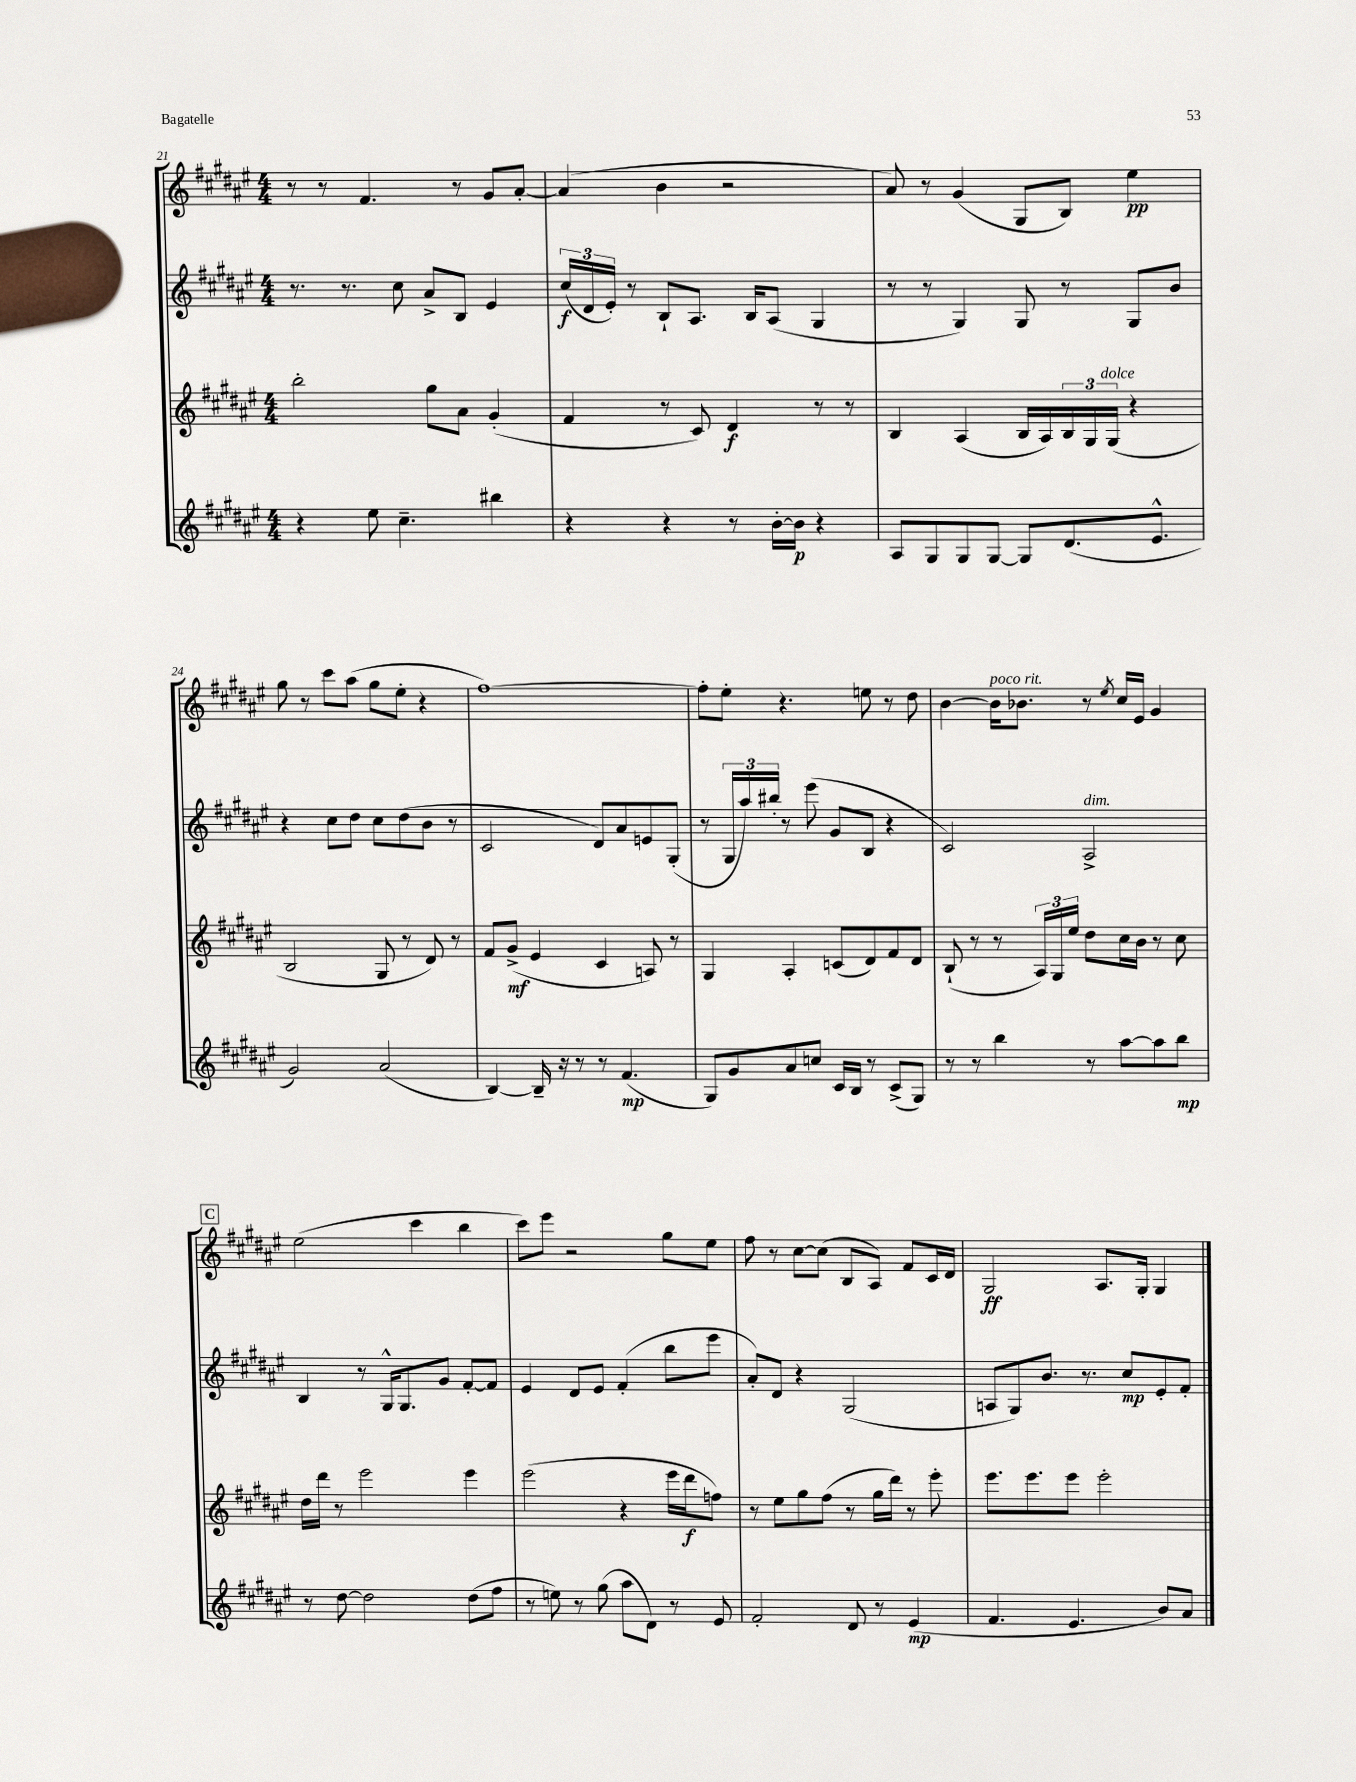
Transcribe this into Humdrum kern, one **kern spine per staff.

**kern	**dynam	**kern	**dynam	**kern	**dynam	**kern	**dynam
*part4	*part4	*part3	*part3	*part2	*part2	*part1	*part1
*staff4	*staff4	*staff3	*staff3	*staff2	*staff2	*staff1	*staff1
*clefG2	*	*clefG2	*	*clefG2	*	*clefG2	*
*k[f#c#g#d#a#e#]	*	*k[f#c#g#d#a#e#]	*	*k[f#c#g#d#a#e#]	*	*k[f#c#g#d#a#e#]	*
*M4/4	*	*M4/4	*	*M4/4	*	*M4/4	*
=21	=21	=21	=21	=21	=21	=21	=21
4r	.	2bb'\	.	8.r	.	8r	.
.	.	.	.	.	.	8r	.
.	.	.	.	8.r	.	.	.
8ee#\	.	.	.	.	.	4.f#/	.
4.cc#~\	.	.	.	8cc#\	.	.	.
.	.	8gg#\L	.	8a#^/L	.	.	.
.	.	8a#\J	.	8B/J	.	8r	.
4bb#X\	.	(4g#'/	.	4e#/	.	8g#/L	.
.	.	.	.	.	.	[8a#'/J	.
=22	=22	=22	=22	=22	=22	=22	=22
4r	.	4f#/	.	(24cc#/LL	f	(4a#/]	.
.	.	.	.	24d#/	.	.	.
.	.	.	.	24e#'/JJ)	.	.	.
.	.	.	.	8r	.	.	.
4r	.	8r	.	8B`/L	.	4b\	.
.	.	8c#/)	.	8.A#/J	.	.	.
8r	.	4d#/	f	.	.	2r	.
.	.	.	.	16B/KL	.	.	.
[16b'\LL	.	.	.	(8A#/J	.	.	.
16b\JJ]	p	.	.	.	.	.	.
4r	.	8r	.	4G#/	.	.	.
.	.	8r	.	.	.	.	.
=23	=23	=23	=23	=23	=23	=23	=23
8A#/L	.	4B/	.	8r	.	8a#/)	.
8G#/	.	.	.	8r	.	8r	.
8G#/	.	(4A#/	.	4G#/)	.	(4g#/	.
[8G#/J	.	.	.	.	.	.	.
8G#/L]	.	16B/LL	.	8G#/	.	8G#/L	.
.	.	16A#/)	.	.	.	.	.
(8.d#/	.	24B/	.	8r	.	8B/J)	.
.	.	24G#/	.	.	.	.	.
!	!	!LO:TX:a:i:t=dolce	!	!	!	!	!
.	.	(24G#/JJ	.	.	.	.	.
.	.	4r	.	8G#/L	.	4ee#\	pp
8.e#^^/J	.	.	.	.	.	.	.
.	.	.	.	8b/J	.	.	.
!!LO:LB:g=z
=24	=24	=24	=24	=24	=24	=24	=24
2g#/)	.	2B/	.	4r	.	8gg#\	.
.	.	.	.	.	.	8r	.
.	.	.	.	8cc#\L	.	8ccc#\L	.
.	.	.	.	8dd#\J	.	(8aa#\J	.
(2a#/	.	8G#/	.	8cc#\L	.	8gg#\L	.
.	.	8r	.	(8dd#\	.	8ee#'\J	.
.	.	8d#/)	.	8b\J	.	4r	.
.	.	8r	.	8r	.	.	.
=25	=25	=25	=25	=25	=25	=25	=25
[4B/)	.	8f#/L	.	2c#/	.	[1ff#)	.
.	.	(8g#^/J	mf	.	.	.	.
16B~/]	.	4e#/	.	.	.	.	.
16r	.	.	.	.	.	.	.
8r	.	.	.	.	.	.	.
8r	.	4c#/	.	8d#/L)	.	.	.
(4.f#/	mp	.	.	8a#/	.	.	.
.	.	8An/)	.	8en/	.	.	.
.	.	8r	.	(8G#'/J	.	.	.
=26	=26	=26	=26	=26	=26	=26	=26
8G#/L)	.	4G#/	.	8r	.	8ff#'\L]	.
8g#/	.	.	.	24G#/LL	.	8ee#'\J	.
.	.	.	.	24aa#/)	.	.	.
.	.	.	.	24bb#X'/JJ	.	.	.
8a#/	.	4A#'/	.	8r	.	4.r	.
8ccn/J	.	.	.	(8eee#\	.	.	.
16c#/LL	.	(8cn/L	.	8g#/L	.	.	.
16B/JJ	.	.	.	.	.	.	.
8r	.	8d#/)	.	8B/J	.	8een\	.
(8c#^/L	.	8f#/	.	4r	.	8r	.
8G#/J)	.	8d#/J	.	.	.	8dd#\	.
=27	=27	=27	=27	=27	=27	=27	=27
8r	.	(8B`/	.	2c#/)	.	[4b\	.
8r	.	8r	.	.	.	.	.
!	!	!	!	!	!	!LO:TX:a:i:t=poco rit.	!
4bb\	.	8r	.	.	.	16b\KL]	.
.	.	.	.	.	.	8.b-X\J	.
.	.	24A#/LL)	.	.	.	.	.
.	.	24G#/	.	.	.	.	.
.	.	24ee#/JJ	.	.	.	.	.
!	!	!	!	!LO:TX:a:i:t=dim.	!	!	!
8r	.	8dd#\L	.	2A#^/	.	8r	.
.	.	.	.	.	.	8qee#/	.
[8aa#\L	.	16cc#\L	.	.	.	16cc#/LL	.
.	.	16b\JJ	.	.	.	16e#/JJ	.
8aa#\]	.	8r	.	.	.	4g#/	.
8bb\J	mp	8cc#\	.	.	.	.	.
!!LO:LB:g=z
!!LO:REH:place=s1:t=C
=28	=28	=28	=28	=28	=28	=28	=28
8r	.	16dd#\LL	.	4B/	.	(2ee#\	.
.	.	16ddd#\JJ	.	.	.	.	.
[8dd#\	.	8r	.	.	.	.	.
2dd#\]	.	2eee#\	.	8r	.	.	.
.	.	.	.	16G#^^/KL	.	.	.
.	.	.	.	8.G#/	.	.	.
.	.	.	.	.	.	4ccc#\	.
.	.	.	.	8g#/J	.	.	.
(8dd#\L	.	4eee#\	.	[8f#'/L	.	4bb\	.
8ff#\J	.	.	.	8f#/J]	.	.	.
=29	=29	=29	=29	=29	=29	=29	=29
8r	.	(2eee#\	.	4e#/	.	8ccc#\L)	.
8een\)	.	.	.	.	.	8eee#\J	.
8r	.	.	.	8d#/L	.	2r	.
(8gg#\	.	.	.	8e#/J	.	.	.
8aa#\L	.	4r	.	(4f#'/	.	.	.
8d#\J)	.	.	.	.	.	.	.
8r	.	16eee#\LL	.	8bb\L	.	8gg#\L	.
.	.	16ddd#\J	f	.	.	.	.
8e#/	.	8ffn\J)	.	8eee#\J	.	8ee#\J	.
=30	=30	=30	=30	=30	=30	=30	=30
2f#'/	.	8r	.	8a#'/L)	.	8ff#\	.
.	.	8ee#\L	.	8d#/J	.	8r	.
.	.	8gg#\	.	4r	.	[8cc#\L	.
.	.	(8ff#\J	.	.	.	(8cc#\J]	.
8d#/	.	8r	.	(2G#/	.	8B/L	.
8r	.	16gg#\LL	.	.	.	8A#/J)	.
.	.	16ddd#\JJ)	.	.	.	.	.
(4e#/	mp	8r	.	.	.	8f#/L	.
.	.	8eee#'\	.	.	.	16c#/L	.
.	.	.	.	.	.	16d#/JJ	.
=31	=31	=31	=31	=31	=31	=31	=31
4.f#/	.	8.eee#\L	.	8An/L	.	2G#/	ff
.	.	.	.	8G#/)	.	.	.
.	.	8.eee#\	.	.	.	.	.
.	.	.	.	8.b/J	.	.	.
4.e#/	.	8eee#\J	.	.	.	.	.
.	.	.	.	8.r	.	.	.
.	.	2eee#'\	.	.	.	8.A#/L	.
.	.	.	.	8cc#/L	mp	.	.
.	.	.	.	.	.	16G#'/Jk	.
8b/L)	.	.	.	8e#'/	.	4G#/	.
8a#/J	.	.	.	8f#'/J	.	.	.
==	==	==	==	==	==	==	==
*-	*-	*-	*-	*-	*-	*-	*-
